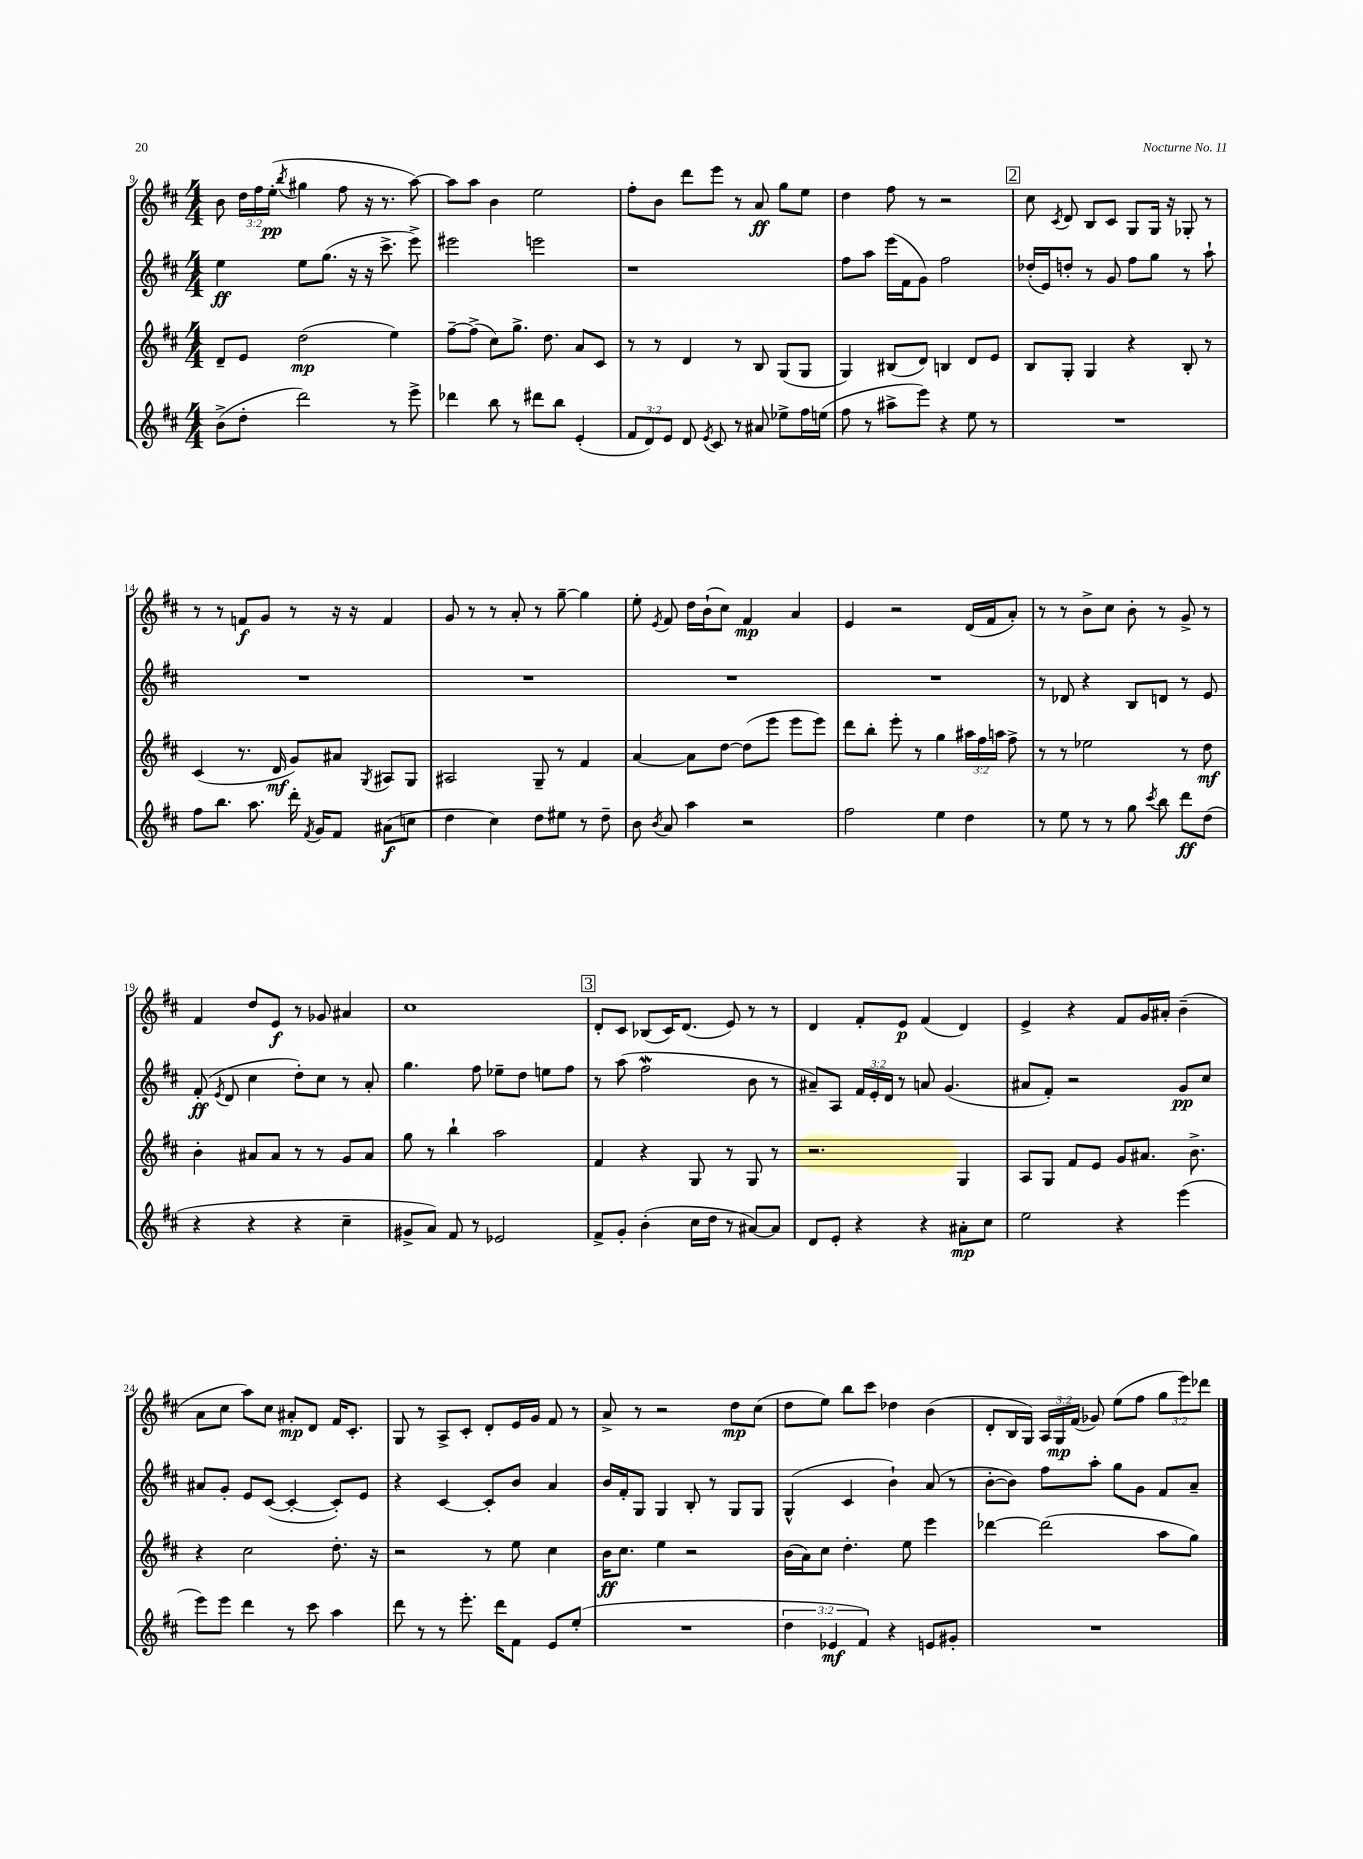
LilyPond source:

<<
\new StaffGroup <<
\new Staff = "s0" {
    \clef treble \key d \major \numericTimeSignature \time 4/4 \override Staff.TupletNumber.text = #tuplet-number::calc-fraction-text
    \autoBeamOff b'8 \tuplet 3/2 { d''16[ fis''16 e''16]-.\pp( } \acciaccatura { b''8 } gis''4 fis''8 r16 r8. a''8~) |
    a''8[ a''8] b'4 e''2 |
    fis''8[-. b'8] d'''8[ e'''8] r8 a'8\ff g''8[ e''8] |
    d''4 fis''8 r8 r2 |
    \mark \markup { \box "2" } cis''8 \acciaccatura { cis'8 } d'8 b8[ cis'8] g8[ g16] r16 ges8-. r8 |
    r8 r8 f'8[\f g'8] r8 r16 r16 f'4 |
    g'8 r8 r8 a'8-. r8 g''8~-- g''4 |
    e''8-. \acciaccatura { e'8 } fis'8 d''16[ b'16-!( cis''8]) fis'4\mp a'4 |
    e'4 r2 d'16[( fis'16 a'8]-.) |
    r8 r8 b'8[-> cis''8] b'8-. r8 g'8-> r8 |
    fis'4 d''8[ e'8]\f r8 ges'8 ais'4 |
    cis''1 |
    \mark \markup { \box "3" } d'8[-. cis'8] bes8[( cis'16) d'8.]( e'8) r8 r8 |
    d'4 fis'8[-. e'8]\p fis'4( d'4) |
    e'4-> r4 fis'8[ g'16 ais'16]-. b'4--( |
    a'8[ cis''8] a''8[) cis''8] ais'8[-.\mp d'8] fis'16[ cis'8.]-. |
    g8 r8 a8[-> cis'8]-. d'8[-. e'16 g'16] fis'8 r8 |
    a'8-> r8 r2 d''8[\mp cis''8]( |
    d''8[ e''8]) b''8[ cis'''8] des''4 b'4( |
    d'8[-. b16 g16]) \tuplet 3/2 { a16[ g16\mp fis'16]( } ges'8) e''8[( fis''8] \tuplet 3/2 { g''8[ e'''8) des'''8] } \bar "|." |
}
\new Staff = "s1" {
    \clef treble \key d \major \numericTimeSignature \time 4/4 \override Staff.TupletNumber.text = #tuplet-number::calc-fraction-text
    \autoBeamOff e''4\ff e''8[ g''8.]( r16 r16 cis'''8.-> e'''8->) |
    eis'''2 e'''2 |
    r1 |
    fis''8[ a''8] e'''16[( fis'16 g'8]) fis''2 |
    \mark \markup { \box "2" } des''16[-.( e'16) d''8]-. r8 g'8 fis''8[ g''8] r8 a''8-! |
    R1 |
    R1 |
    R1 |
    R1 |
    r8 des'8 r4 b8[ d'8] r8 e'8 |
    fis'8-.\ff( \acciaccatura { e'8 } d'8 cis''4 d''8[-.) cis''8] r8 a'8-. |
    g''4. fis''8 ees''8[-- d''8] e''8[ fis''8] |
    \mark \markup { \box "3" } r8 a''8( fis''2\mordent b'8 r8 |
    ais'8[--) a8] \tuplet 3/2 { fis'16[ e'16-. d'16] } r8 a'8 g'4.( |
    ais'8[ fis'8]-.) r2 g'8[\pp cis''8] |
    ais'8[ g'8]-. e'8[ cis'8]~( cis'4~-. cis'8[-.) e'8] |
    r4 cis'4~ cis'8[-. b'8] a'4 |
    b'16[ fis'16-. g8] g4 b8-. r8 g8[ g8] |
    g4-^( cis'4 b'4-!) a'8( r8 |
    b'8[~-. b'8]) fis''8[ a''8]-. g''8[ g'8] fis'8[ a'8]-- \bar "|." |
}
\new Staff = "s2" {
    \clef treble \key d \major \numericTimeSignature \time 4/4 \override Staff.TupletNumber.text = #tuplet-number::calc-fraction-text
    \autoBeamOff d'8[-- e'8] d''2\mp( e''4) |
    fis''8[~-- fis''8]->( cis''8[) g''8.]-> d''8. a'8[ cis'8] |
    r8 r8 d'4 r8 b8 g8[( g8] |
    g4) bis8[( d'8]) b4 d'8[ e'8] |
    \mark \markup { \box "2" } b8[ g8]-. g4 r4 b8-. r8 |
    cis'4( r8. d'16\mf g'8[) ais'8] \acciaccatura { g8 } ais8[ g8] |
    ais2 g8-- r8 fis'4 |
    a'4~ a'8[ d''8]~ d''8[( e'''8] e'''8[ e'''8]) |
    d'''8[ b''8]-. e'''8-. r8 g''4 \tuplet 3/2 { ais''16[ fis''16 a''16] } fis''8-> |
    r8 r8 ees''2 r8 d''8\mf |
    b'4-. ais'8[ ais'8] r8 r8 g'8[ ais'8] |
    g''8 r8 b''4-! a''2 |
    \mark \markup { \box "3" } fis'4 r4 g8 r8 g8 r8 |
    r2. g4 |
    a8[ g8] fis'8[ e'8] g'8[ ais'8.] b'8.-> |
    r4 cis''2 d''8.-. r16 |
    r2 r8 e''8 cis''4 |
    b'16[\ff cis''8.] e''4 r2 |
    b'16[( a'16) cis''8] d''4.-. e''8 e'''4 |
    des'''4~ des'''2( a''8[ g''8]) \bar "|." |
}
\new Staff = "s3" {
    \clef treble \key d \major \numericTimeSignature \time 4/4 \override Staff.TupletNumber.text = #tuplet-number::calc-fraction-text
    \autoBeamOff b'8[->( d''8]-. d'''2) r8 e'''8-> |
    des'''4 b''8 r8 dis'''8[ b''8] e'4-.( |
    \tuplet 3/2 { fis'8[ d'8) e'8] } d'8 \acciaccatura { e'8 } cis'8 r8 ais'8 ees''8[-> fis''16 e''16]( |
    fis''8 r8 ais''8[-> e'''8]) r4 e''8 r8 |
    \mark \markup { \box "2" } R1 |
    fis''8[ b''8.] a''8. d'''16-. \acciaccatura { fis'8 } g'16[ fis'8] ais'8[\f( c''8] |
    d''4 cis''4) d''8[ eis''8] r8 d''8-- |
    b'8 \acciaccatura { b'8 } a'8 a''4 r2 |
    fis''2 e''4 d''4 |
    r8 e''8 r8 r8 g''8 \acciaccatura { cis'''8 } b''8 d'''8[\ff d''8]( |
    r4 r4 r4 cis''4-- |
    gis'8[-> a'8]) fis'8 r8 ees'2 |
    \mark \markup { \box "3" } fis'8[-> g'8]-. b'4-.( cis''16[ d''16] r8 ais'8[~) ais'8] |
    d'8[ e'8]-. r4 r4 ais'8[-.\mp cis''8] |
    e''2 r4 e'''4( |
    e'''8[) e'''8] d'''4 r8 cis'''8 a''4 |
    d'''8 r8 r8 e'''8.-. d'''16[ fis'8] e'8[ e''8]-.( |
    R1 |
    \tuplet 3/2 { d''4 ees'4\mf fis'4) } r4 e'8[ gis'8]-. |
    R1 \bar "|." |
}
>>
>>
\layout { \context { \Score currentBarNumber = #9 } }
